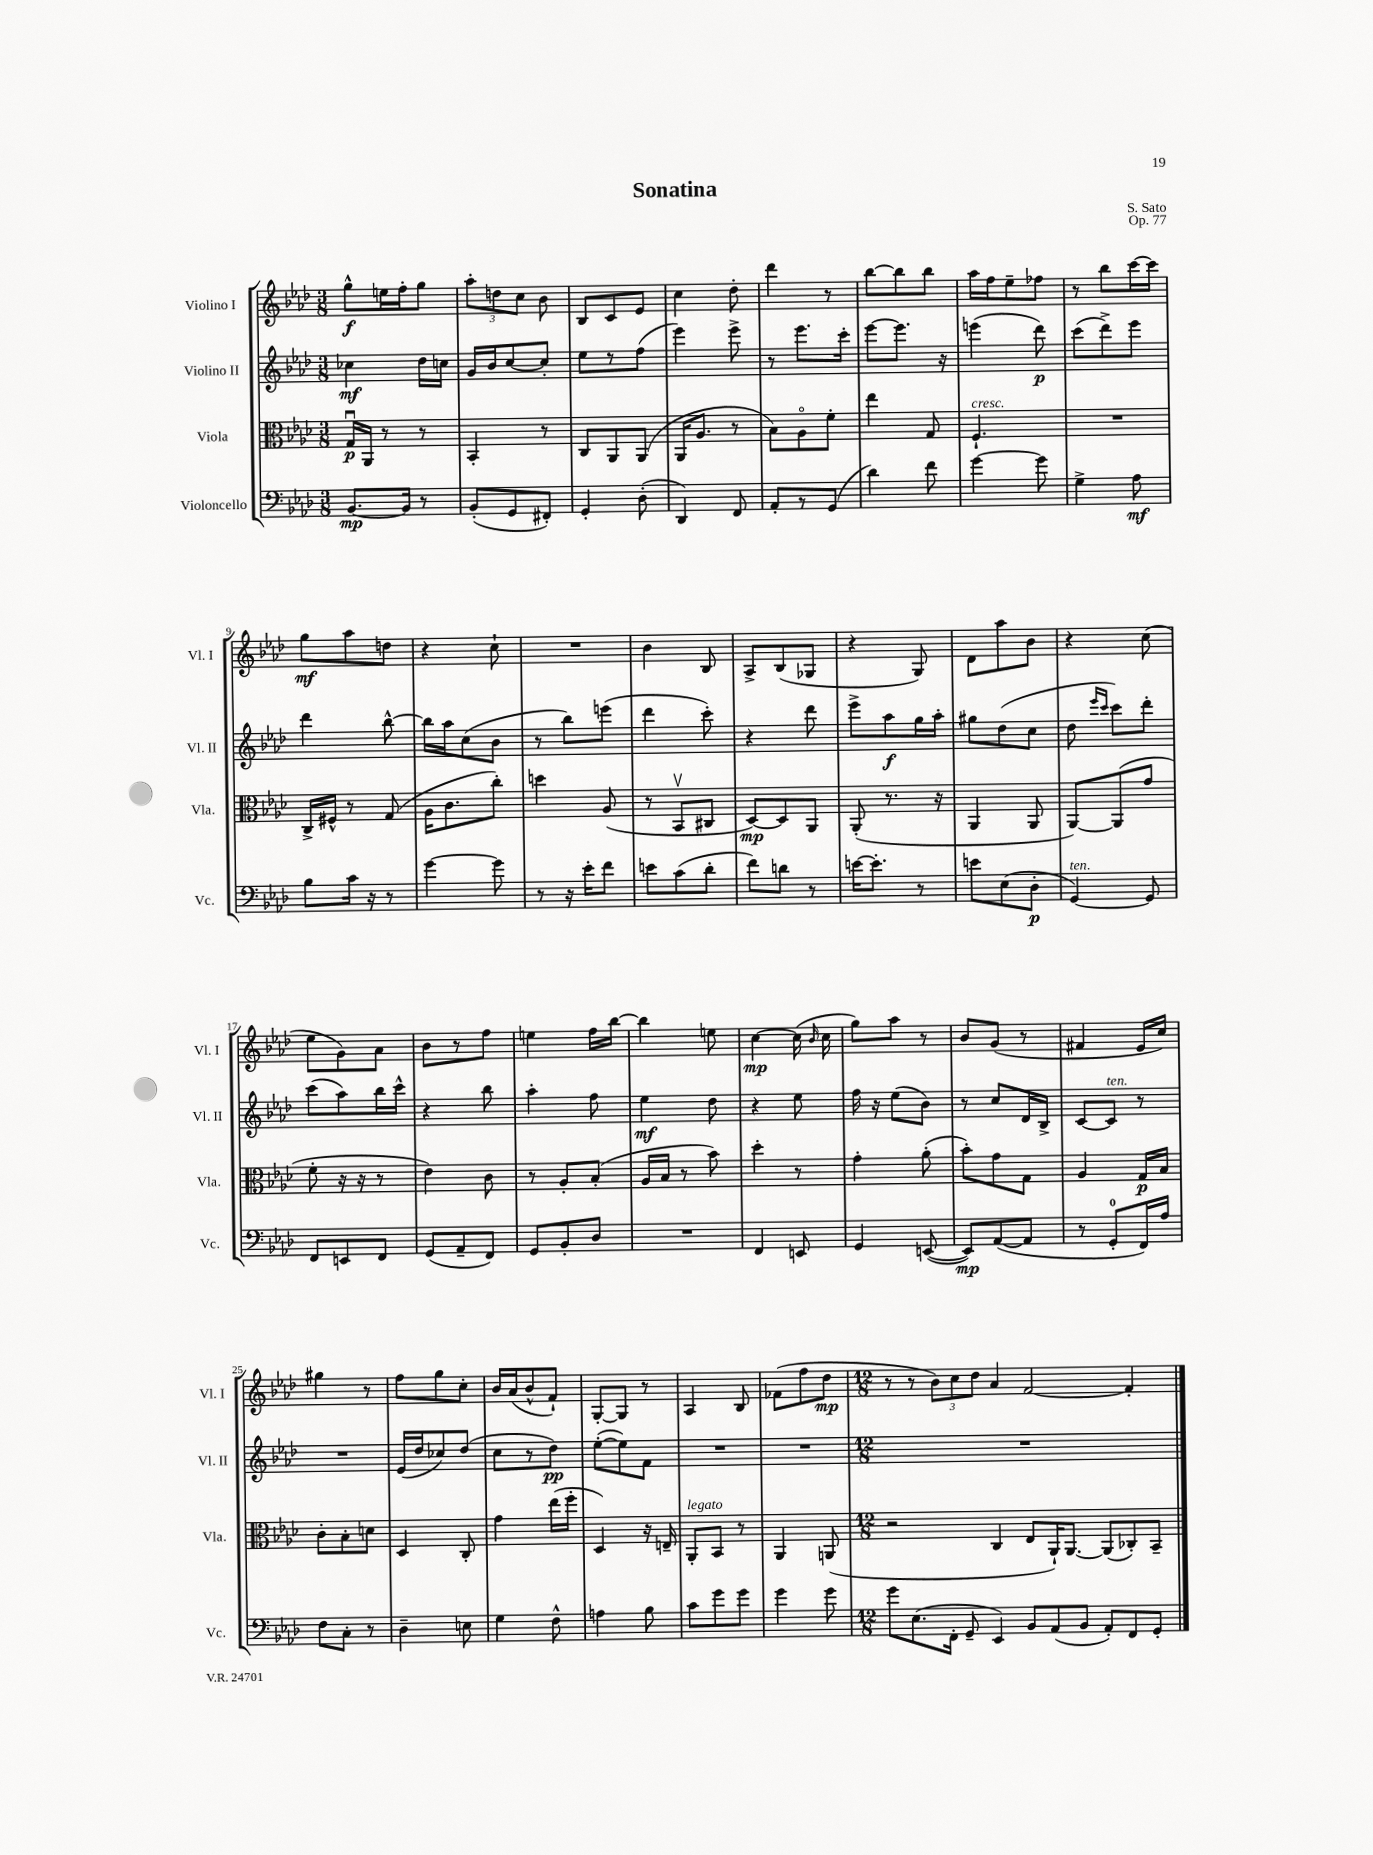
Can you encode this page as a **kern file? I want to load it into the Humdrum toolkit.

**kern	**kern	**kern	**kern
*staff4	*staff3	*staff2	*staff1
*clefF4	*clefC3	*clefG2	*clefG2
*k[b-e-a-d-]	*k[b-e-a-d-]	*k[b-e-a-d-]	*k[b-e-a-d-]
*M3/8	*M3/8	*M3/8	*M3/8
[8.BB-	16Gu	4cc-	8gg^^
.	16AA-	.	.
.	8r	.	16ee
16BB-]	.	.	16ff'
8r	8r	16dd-	8gg
.	.	16cc	.
=	=	=	=
(8BB-'	4BB-'	16g	12aa-'
.	.	16b-	.
.	.	.	12dd
8GG	.	[8cc	.
.	.	.	12cc
8FF#')	8r	8cc']	8b-
=	=	=	=
4GG'	8C	8ee-	8B-
.	8AA-	8r	8c
(8D-'	(8AA-	(8ff	8e-
=	=	=	=
4DD-)	16AA-	4eee-)	4cc
.	8.A-	.	.
8FF	8r	8eee-^	8dd-'
=	=	=	=
8AA-'	8B-)	8r	4ddd-
8r	8A-o	8.eee-	.
(8GG	8f'	.	8r
.	.	16ccc'	.
=	=	=	=
4d-)	4ee-	[8eee-	[8bb-
.	.	8.eee-]	8bb-]
8f	8G	.	8bb-
.	.	16r	.
=	=	=	=
[4g	4.F`	(4eee	16aa-
.	.	.	16ff
.	.	.	8ee-~
8g]	.	8ddd-)	8ff-
=	=	=	=
4G^	4.r	(8ccc	8r
.	.	8ddd-^)	8bb-
8A-	.	8eee-	[16ccc
.	.	.	16ccc]
=	=	=	=
8B-	16C^	4ddd-	8gg
.	16F#^^	.	.
16c	8r	.	8aa-
16r	.	.	.
8r	(8G	[8bb-^^	8dd
=	=	=	=
[4g	16A-	16bb-]	4r
.	8.c	16aa-	.
.	.	(8cc	.
8g]	8cc')	8b-	8cc`
=	=	=	=
8r	4dd	8r	4.r
16r	.	8bb-)	.
16e-'	.	.	.
8f	(8A-	(8eee	.
=	=	=	=
8e	8r	4ddd-	4b-
(8c	8BB-v	.	.
8d-'	8C#	8ccc')	8B-
=	=	=	=
8f)	[8D-)	4r	8A-^
8d	8D-]	.	(8B-
8r	8AA-	8ddd-	8G-
=	=	=	=
[16e	(8AA-'	8eee-^	4r
8.e']	.	.	.
.	8.r	8aa-	.
8r	.	16gg	8G)
.	16r	16aa-'	.
=	=	=	=
8e	4AA-	8gg#	8d-
(8E-	.	(8dd-	8aa-
8D-'	8AA-	8cc	8b-
=	=	=	=
[4GG)	[8AA-)	8dd-	4r
.	.	16qqeee-	.
.	.	16qqccc	.
.	(8AA-]	8ccc)	.
8GG]	8g	8ddd-'	(8cc
=	=	=	=
8FF	8f'	(8ccc	8ee-
8EE	16r	8aa-)	8g)
.	16r	.	.
8FF	8r	16bb-	8a-
.	.	16ccc^^	.
=	=	=	=
(8GG	4e-)	4r	8b-
8AA-~	.	.	8r
8FF)	8c	8bb-	8ff
=	=	=	=
8GG	8r	4aa-'	4ee
8BB-'	8A-'	.	.
8D-	(8B-'	8ff	16ff
.	.	.	[16bb-
=	=	=	=
4.r	16A-	4ee-	4bb-]
.	16B-	.	.
.	8r	.	.
.	8b-)	8dd-	8ee
=	=	=	=
4FF	4dd-'	4r	[4cc
8EE	8r	8ee-	(16cc]
.	.	.	16qqb-
.	.	.	16cc
=	=	=	=
4GG	4g'	16ff	8gg)
.	.	16r	.
.	.	(8ee-	8aa-
([8EE	(8a-'	8b-)	8r
=	=	=	=
8EE])	8b-')	8r	8b-
([8AA-	8g	8cc	(8g
8AA-]	8G	16d-	8r
.	.	16B-^	.
=	=	=	=
8r	4A-	[8c	4f#
8GG'	.	8c]	.
16FF)	16G	8r	16e-
16A-	16B-	.	16cc)
=	=	=	=
8F	8c'	4.r	4gg#
8C'	8B-'	.	.
8r	8d	.	8r
=	=	=	=
4D-~	4D-	(16e-	8ff
.	.	16dd-	.
.	.	8cc-)	8gg
8E	8C'	(8dd-	8cc'
=	=	=	=
4G	4g	8cc	16b-
.	.	.	(16a-
.	.	8r	8b-^^
8F^^	(16ee-	8dd-)	8f`)
.	16ff'	.	.
=	=	=	=
4A	4D-)	([8ee-'	[8G'
.	.	8ee-])	8G]
8B-	16r	8f	8r
.	16E~	.	.
=	=	=	=
8c	8AA-'	4.r	4A-
8g	8BB-	.	.
8g	8r	.	8B-
=	=	=	=
4g	4AA-	4.r	(8f-
.	.	.	8ff
8g	(8AA	.	8dd-
=	=	=	=
*M12/8	*M12/8	*M12/8	*M12/8
8g	2r	1.r	8r
(8.E-	.	.	8r
.	.	.	12b-)
16FF'	.	.	.
.	.	.	12cc
8GG~	.	.	.
.	.	.	12dd-
4EE-)	4C	.	4a-
8BB-	8E-	.	[2f
(8AA-	16AA-`)	.	.
.	[8.AA-	.	.
8BB-	.	.	.
8AA-')	(8AA-]	.	.
8FF	8C-')	.	4f']
8GG'	8BB-~	.	.
==	==	==	==
*-	*-	*-	*-
